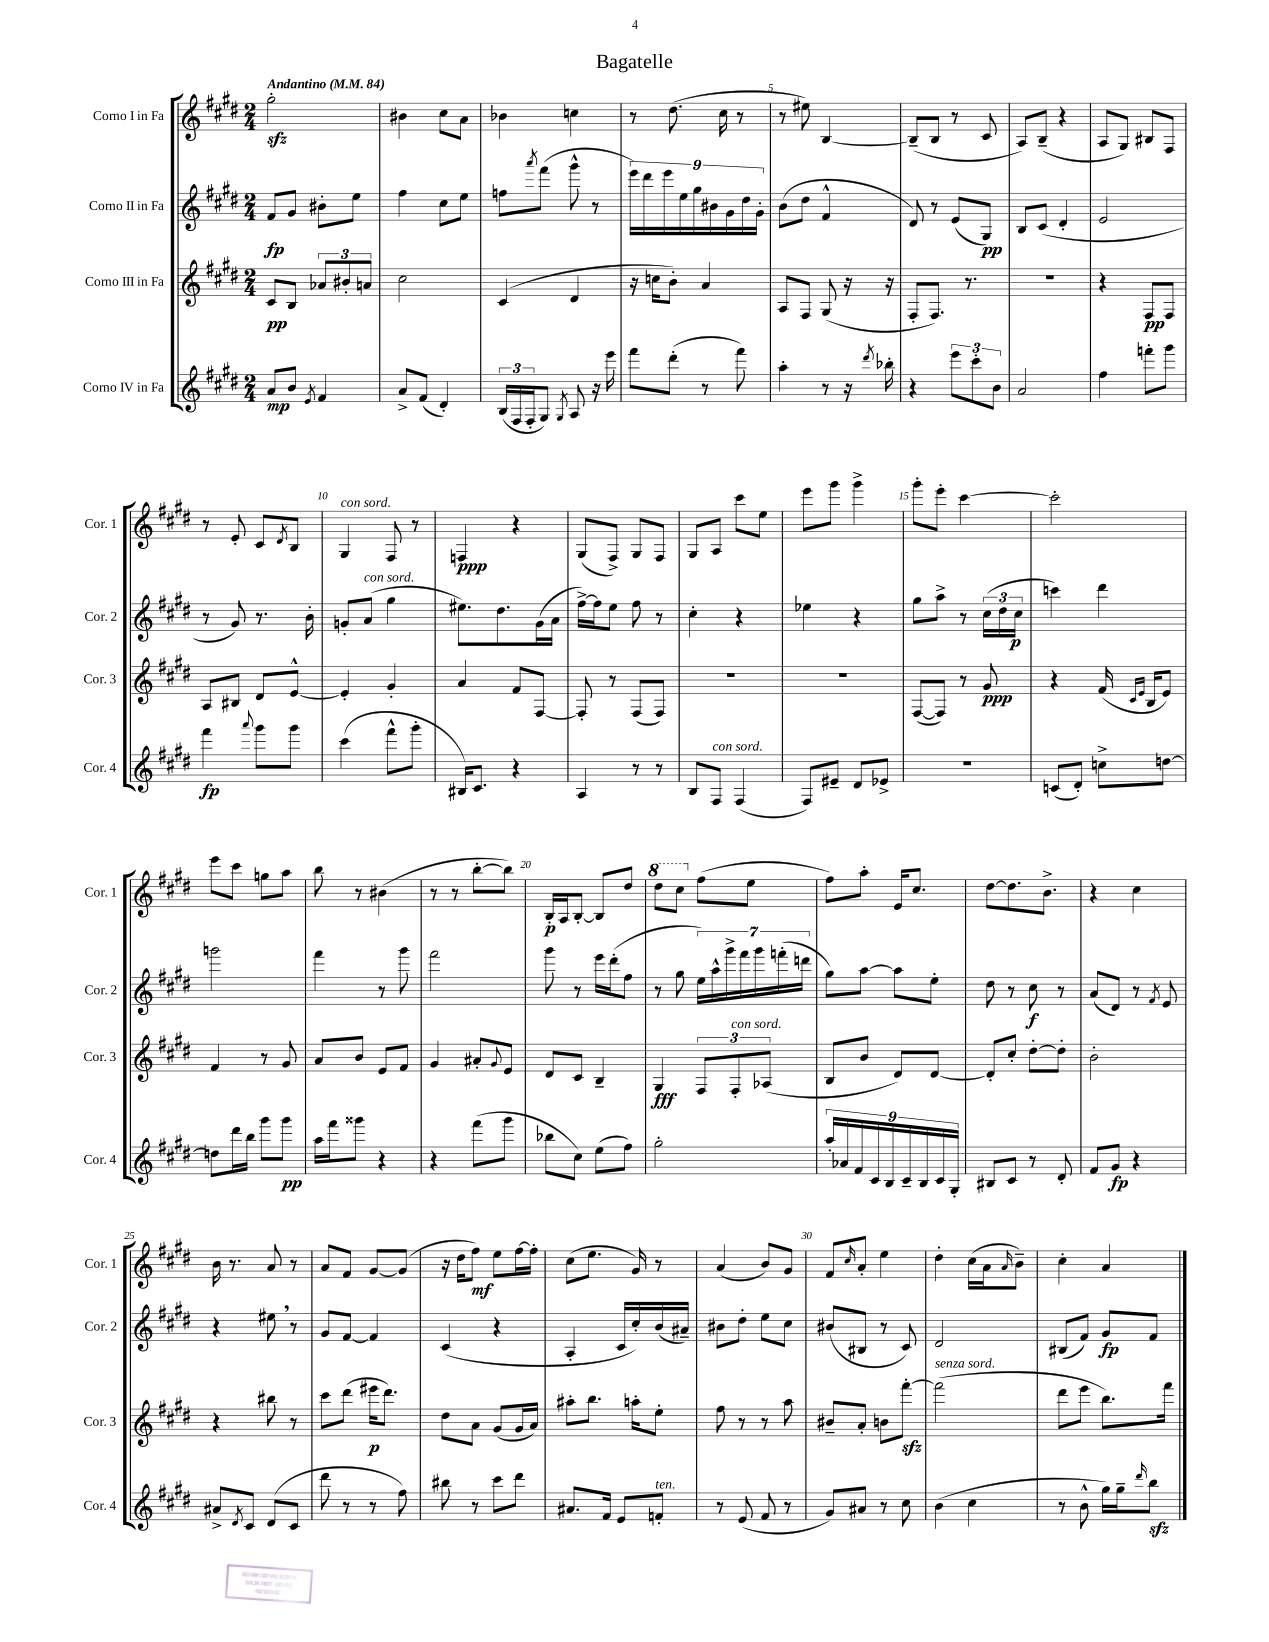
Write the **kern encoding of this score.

**kern	**dynam	**kern	**dynam	**kern	**dynam	**kern	**dynam
*part4	*part4	*part3	*part3	*part2	*part2	*part1	*part1
*staff4	*staff4	*staff3	*staff3	*staff2	*staff2	*staff1	*staff1
*I"Corno IV in Fa	*	*I"Corno III in Fa	*	*I"Corno II in Fa	*	*I"Corno I in Fa	*
*I'Cor. 4	*	*I'Cor. 3	*	*I'Cor. 2	*	*I'Cor. 1	*
*clefG2	*	*clefG2	*	*clefG2	*	*clefG2	*
*k[f#c#g#d#]	*	*k[f#c#g#d#]	*	*k[f#c#g#d#]	*	*k[f#c#g#d#]	*
*M2/4	*	*M2/4	*	*M2/4	*	*M2/4	*
*MM84	*	*MM84	*	*MM84	*	*MM84	*
=1	=1	=1	=1	=1	=1	=1	=1
!	!	!	!	!	!	!LO:TX:a:B:t=Andantino	!
8a/L	mp	8c#/L	pp	8f#/L	fp	2gg#zz'\	.
8b/J	.	8B/J	.	8g#/J	.	.	.
8qe/	.	.	.	.	.	.	.
4f#/	.	12a-X/L	.	8b#X'\L	.	.	.
.	.	12b#X'/	.	.	.	.	.
.	.	.	.	8ee\J	.	.	.
.	.	12an/J	.	.	.	.	.
=2	=2	=2	=2	=2	=2	=2	=2
8a^/L	.	2cc#\	.	4ff#\	.	4b#X\	.
(8f#/J	.	.	.	.	.	.	.
4d#'/)	.	.	.	8cc#\L	.	8cc#\L	.
.	.	.	.	8ee\J	.	8a\J	.
=3	=3	=3	=3	=3	=3	=3	=3
(24B/LL	.	(4c#/	.	8ffn\L	.	4b-X\	.
24F#/	.	.	.	.	.	.	.
24F#'/J	.	.	.	.	.	.	.
.	.	.	.	8qaaa/	.	.	.
8G#/J)	.	.	.	(8fff#\J	.	.	.
8qG#/	.	.	.	.	.	.	.
8A/	.	4d#/	.	8ggg#^^\	.	4ccn\	.
16r	.	.	.	8r	.	.	.
16eee\	.	.	.	.	.	.	.
=4	=4	=4	=4	=4	=4	=4	=4
8fff#\L	.	16r	.	18eee\LL)	.	8r	.
.	.	.	.	18ddd#\	.	.	.
.	.	16ccn\KL	.	.	.	.	.
.	.	.	.	18eee\	.	.	.
(8ddd#'\J	.	8b'\J)	.	.	.	(8.dd#\	.
.	.	.	.	18ee\	.	.	.
.	.	.	.	18gg#\	.	.	.
8r	.	4a/	.	.	.	.	.
.	.	.	.	18b#X\	.	.	.
.	.	.	.	.	.	16cc#\	.
.	.	.	.	18g#\	.	.	.
8fff#\)	.	.	.	.	.	8r	.
.	.	.	.	18dd#\	.	.	.
.	.	.	.	18g#'\JJ	.	.	.
=5	=5	=5	=5	=5	=5	=5	=5
4aa'\	.	8A/L	.	(8b\L	.	8r	.
.	.	8F#/J	.	8dd#\J	.	8ee#X\)	.
8r	.	(8G#/	.	4f#^^/	.	[4B/	.
16r	.	16r	.	.	.	.	.
8qddd#/	.	.	.	.	.	.	.
16bb-X'\	.	16r	.	.	.	.	.
=6	=6	=6	=6	=6	=6	=6	=6
4r	.	8F#'/L	.	8d#/)	.	(8B~/L]	.
.	.	8.F#/J)	.	8r	.	8B/J	.
12eee\L	.	.	.	(8e/L	.	8r	.
.	.	8.r	.	.	.	.	.
12ccc#'\	.	.	.	.	.	.	.
.	.	.	.	8G#/J)	pp	8c#/	.
12b\J	.	.	.	.	.	.	.
=7	=7	=7	=7	=7	=7	=7	=7
2a/	.	2r	.	8B/L	.	8A/L)	.
.	.	.	.	(8c#/J	.	(8B~/J	.
.	.	.	.	4d#'/	.	4r	.
=8	=8	=8	=8	=8	=8	=8	=8
4ff#\	.	4r	.	2e/	.	8A/L	.
.	.	.	.	.	.	8G#/J)	.
8fffn'\L	.	8F#/L	pp	.	.	8B#X/L	.
8ggg#\J	.	8F#/J	.	.	.	8F#/J	.
!!LO:LB:g=z
=9	=9	=9	=9	=9	=9	=9	=9
4fff#\	fp	8A/L	.	8r	.	8r	.
.	.	8B#X/J	.	8g#/)	.	8e'/	.
8qqaaa/	.	.	.	.	.	.	.
8ggg#\L	.	8d#/L	.	8.r	.	8c#/L	.
.	.	.	.	.	.	8qd#/	.
8ggg#\J	.	[8e^^/J	.	.	.	8B/J	.
.	.	.	.	16b'\	.	.	.
=10	=10	=10	=10	=10	=10	=10	=10
!	!	!	!	!	!	!LO:TX:a:i:t=con sord.	!
(4ccc#\	.	4e'/]	.	8gn'/L	.	4G#/	.
!	!	!	!	!LO:TX:a:i:t=con sord.	!	!	!
.	.	.	.	(8a/J	.	.	.
8fff#^^\L	.	4g#'/	.	4gg#\	.	8F#/	.
8ggg#'\J	.	.	.	.	.	8r	.
=11	=11	=11	=11	=11	=11	=11	=11
16B#X/KL)	.	4a/	.	8.ee#X\L)	.	4Fn/	ppp
8.c#/J	.	.	.	.	.	.	.
.	.	.	.	8.dd#\	.	.	.
4r	.	8f#/L	.	.	.	4r	.
.	.	[8F#/J	.	(16g#\L	.	.	.
.	.	.	.	16a\JJ	.	.	.
=12	=12	=12	=12	=12	=12	=12	=12
4A/	.	8F#'/]	.	[16ff#^\LL)	.	(8G#/L	.
.	.	.	.	16ff#\J]	.	.	.
.	.	8r	.	8ee\J	.	8F#^/J)	.
8r	.	(8F#/L	.	8ff#\	.	8G#/L	.
8r	.	8F#/J)	.	8r	.	8F#/J	.
=13	=13	=13	=13	=13	=13	=13	=13
8B/L	.	2r	.	4cc#'\	.	8G#/L	.
!LO:TX:a:i:t=con sord.	!	!	!	!	!	!	!
8F#/J	.	.	.	.	.	8A/J	.
(4F#/	.	.	.	4r	.	8ccc#\L	.
.	.	.	.	.	.	8ee\J	.
=14	=14	=14	=14	=14	=14	=14	=14
8F#/L)	.	2r	.	4ee-X\	.	8eee\L	.
8e#X~/J	.	.	.	.	.	8ggg#\J	.
8d#/L	.	.	.	4r	.	4ggg#^\	.
8e-X^/J	.	.	.	.	.	.	.
=15	=15	=15	=15	=15	=15	=15	=15
2r	.	([8F#/L	.	8gg#\L	.	8ggg#'\L	.
.	.	8F#/J])	.	8aa^\J	.	8eee'\J	.
.	.	8r	.	8r	.	[4ccc#\	.
.	.	8g#/	ppp	(24cc#\LL	.	.	.
.	.	.	.	24dd#\	.	.	.
.	.	.	.	24cc#\JJ	p	.	.
=16	=16	=16	=16	=16	=16	=16	=16
(8cn/L	.	4r	.	4cccn\)	.	2ccc#'\]	.
8d#'/J)	.	.	.	.	.	.	.
8ccn^\L	.	(16f#/	.	4ddd#\	.	.	.
.	.	16qqc#/LL	.	.	.	.	.
.	.	16qqe/JJ	.	.	.	.	.
.	.	16B/KL	.	.	.	.	.
[8ddn\J	.	8e/J)	.	.	.	.	.
!!LO:LB:g=z
=17	=17	=17	=17	=17	=17	=17	=17
8ddn\L]	.	4f#/	.	2gggn\	.	8eee\L	.
16ddd#\L	.	.	.	.	.	8ccc#\J	.
16bb\JJ	.	.	.	.	.	.	.
8ggg#\L	.	8r	.	.	.	8ggn\L	.
8ggg#\J	pp	8g#/	.	.	.	8aa\J	.
=18	=18	=18	=18	=18	=18	=18	=18
16aa\LL	.	8a/L	.	4fff#\	.	8bb\	.
16fff#\J	.	.	.	.	.	.	.
8ggg##X\J	.	8b/J	.	.	.	8r	.
4r	.	8e/L	.	8r	.	(4b#X\	.
.	.	8f#/J	.	8ggg#\	.	.	.
=19	=19	=19	=19	=19	=19	=19	=19
4r	.	4g#/	.	2fff#\	.	8r	.
.	.	.	.	.	.	8r	.
(8fff#\L	.	8a#X'/L	.	.	.	[8bb'\L	.
.	.	8qqg#/	.	.	.	.	.
8ggg#\J	.	8e/J	.	.	.	8bb\J])	.
=20	=20	=20	=20	=20	=20	=20	=20
8bb-X\L	.	8d#/L	.	8ggg#\	.	16B'/LL	p
.	.	.	.	.	.	16A/J	.
8cc#\J)	.	8c#/J	.	8r	.	[8B'/J	.
(8ee\L	.	4B~/	.	16eee\LL	.	8B/L]	.
.	.	.	.	(16ddd#'\J	.	.	.
8ff#\J)	.	.	.	8ff#\J	.	8dd#/J	.
=21	=21	=21	=21	=21	=21	=21	=21
*	*	*	*	*	*	*8va	*
2gg#'\	.	4G#/	fff	8r	.	8ddd#\L	.
.	.	.	.	8gg#\	.	8ccc#\J	.
*	*	*	*	*	*	*X8va	*
.	.	12F#/L	.	28ee\LL)	.	(8ff#\L	.
.	.	.	.	28aa^^\	.	.	.
.	.	.	.	28ggg#^\	.	.	.
!	!	!LO:TX:a:i:t=con sord.	!	!	!	!	!
.	.	12F#'/	.	.	.	.	.
.	.	.	.	28fff#\	.	.	.
.	.	.	.	.	.	8ee\J	.
.	.	.	.	28ggg#\	.	.	.
.	.	(12A-X/J	.	.	.	.	.
.	.	.	.	(28fffn'\	.	.	.
.	.	.	.	28dddn\JJ	.	.	.
=22	=22	=22	=22	=22	=22	=22	=22
18aa'/LL	.	8B/L	.	8gg#\L)	.	8ff#\L)	.
18a-X/	.	.	.	.	.	.	.
18f#/	.	.	.	.	.	.	.
.	.	8b/J	.	[8aa\J	.	8aa'\J	.
18c#/	.	.	.	.	.	.	.
18B/	.	.	.	.	.	.	.
.	.	8d#/L)	.	8aa\L]	.	16e/KL	.
18c#~/	.	.	.	.	.	.	.
.	.	.	.	.	.	8.cc#/J	.
18B/	.	.	.	.	.	.	.
.	.	[8d#/J	.	8ee'\J	.	.	.
18c#/	.	.	.	.	.	.	.
18G#'/JJ	.	.	.	.	.	.	.
=23	=23	=23	=23	=23	=23	=23	=23
8B#X/L	.	8d#'/L]	.	8dd#\	.	[8dd#\L	.
8c#/J	.	8cc#'/J	.	8r	.	8.dd#\]	.
8r	.	[8dd#'\L	.	8cc#\	f	.	.
.	.	.	.	.	.	8.b^\J	.
8d#'/	.	8dd#'\J]	.	8r	.	.	.
=24	=24	=24	=24	=24	=24	=24	=24
8f#/L	.	2b'\	.	(8a/L	.	4r	.
8g#/J	fp	.	.	8d#/J)	.	.	.
4r	.	.	.	8r	.	4cc#\	.
.	.	.	.	8qf#/	.	.	.
.	.	.	.	8e/	.	.	.
!!LO:LB:g=z
=25	=25	=25	=25	=25	=25	=25	=25
8a#X^/L	.	4r	.	4r	.	16b\	.
.	.	.	.	.	.	8.r	.
8qd#/	.	.	.	.	.	.	.
8c#/J	.	.	.	.	.	.	.
(8d#/L	.	8bb#X\	.	8ee#X,\	.	8a/	.
8c#/J	.	8r	.	8r	.	8r	.
=26	=26	=26	=26	=26	=26	=26	=26
8ddd#\	.	8ccc#\L	.	8g#/L	.	8a/L	.
8r	.	(8ddd#\J	.	[8f#/J	.	8f#/J	.
8r	.	16eee#X\KL	p	4f#/]	.	[8g#/L	.
.	.	8.ddd#\J)	.	.	.	.	.
8ff#\)	.	.	.	.	.	(8g#/J]	.
=27	=27	=27	=27	=27	=27	=27	=27
8bb#X\	.	8dd#\L	.	(4c#/	.	16r	.
.	.	.	.	.	.	16dd#\KL	.
8r	.	8a\J	.	.	.	8ff#\J)	mf
8ccc#\L	.	(8g#/L	.	4r	.	8ee\L	.
8ddd#\J	.	16g#/L	.	.	.	[16ff#\L	.
.	.	16a/JJ)	.	.	.	16ff#'\JJ]	.
=28	=28	=28	=28	=28	=28	=28	=28
8.a#X/L	.	8aa#X'\L	.	4A'/	.	(8cc#\L	.
.	.	8.bb\J	.	.	.	8.ee\J	.
16f#/Jk	.	.	.	.	.	.	.
8e/L	.	.	.	16c#/LL	.	.	.
.	.	16aan'\KL	.	16cc#'/)	.	16g#/)	.
!LO:TX:a:i:t=ten.	!	!	!	!	!	!	!
8fn'/J	.	8ee'\J	.	(16b/	.	8r	.
.	.	.	.	16a#X~/JJ)	.	.	.
=29	=29	=29	=29	=29	=29	=29	=29
8r	.	8ff#\	.	8b#X\L	.	(4a/	.
(8e/	.	8r	.	8dd#'\J	.	.	.
8f#/	.	8r	.	8ee\L	.	8b/L)	.
8r	.	8aa\	.	8cc#\J	.	8g#/J	.
=30	=30	=30	=30	=30	=30	=30	=30
8g#/L)	.	8b#X~/L	.	(8b#X/L	.	8f#/L	.
.	.	.	.	.	.	16qqcc#/	.
8a#X/J	.	8a'/J	.	8B#X/J	.	8a'/J	.
8r	.	8bn\L	.	8r	.	4ee\	.
8cc#\	.	[8fff#zz'\J	.	8c#/)	.	.	.
=31	=31	=31	=31	=31	=31	=31	=31
!	!	!LO:TX:a:i:t=senza sord.	!	!	!	!	!
(4b\	.	(2fff#\]	.	2d#/	.	4dd#'\	.
4cc#\	.	.	.	.	.	(16cc#\LL	.
.	.	.	.	.	.	16a\J	.
.	.	.	.	.	.	16qqa/	.
.	.	.	.	.	.	8b~\J)	.
=32	=32	=32	=32	=32	=32	=32	=32
8r	.	8ddd#\L	.	(8B#X/L	.	4cc#'\	.
8b^^\	.	8eee\J	.	8f#/J)	.	.	.
16gg#\LL)	.	8.bb\L)	.	8g#/L	fp	4a/	.
16gg#~\J	.	.	.	.	.	.	.
16qqddd#/	.	.	.	.	.	.	.
8bbzz\J	.	.	.	8f#/J	.	.	.
.	.	16fff#\Jk	.	.	.	.	.
==	==	==	==	==	==	==	==
*-	*-	*-	*-	*-	*-	*-	*-
